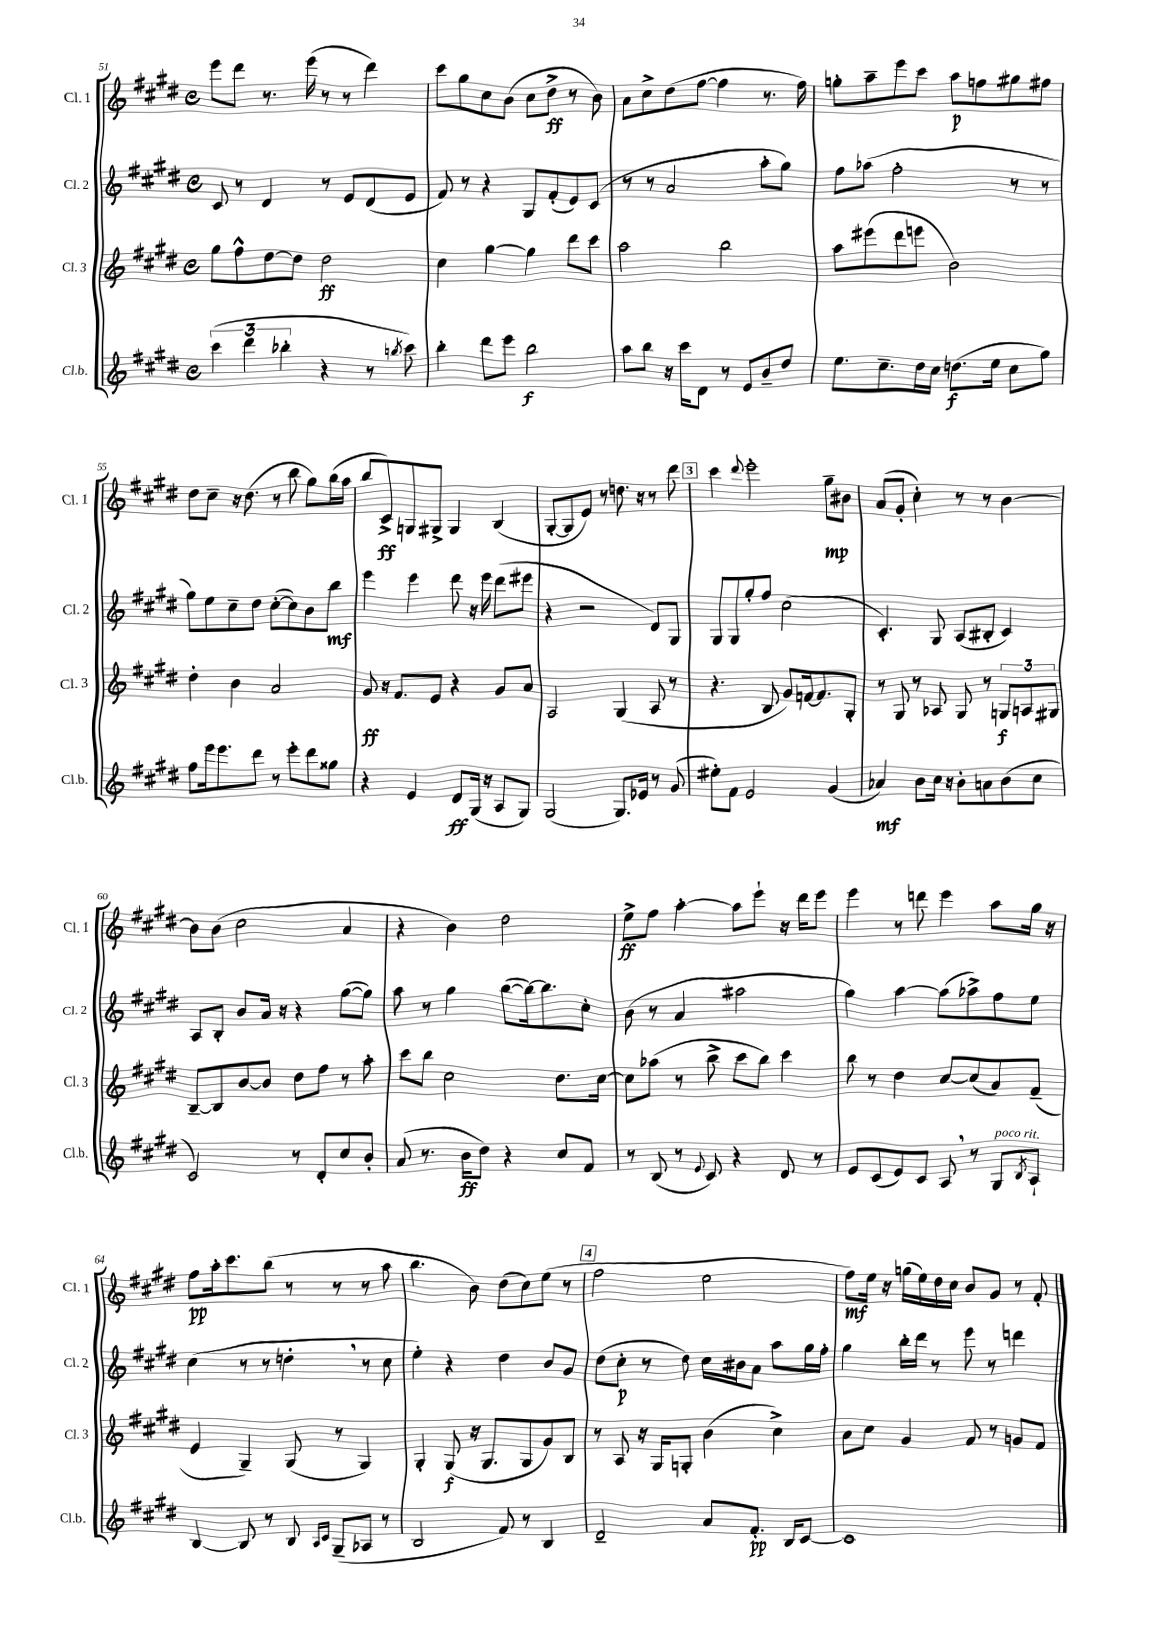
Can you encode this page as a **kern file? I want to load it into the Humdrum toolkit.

**kern	**dynam	**kern	**dynam	**kern	**dynam	**kern	**dynam
*part4	*part4	*part3	*part3	*part2	*part2	*part1	*part1
*staff4	*staff4	*staff3	*staff3	*staff2	*staff2	*staff1	*staff1
*I"Cl.b.	*	*I"Cl. 3	*	*I"Cl. 2	*	*I"Cl. 1	*
*I'Cl.b.	*	*I'Cl. 3	*	*I'Cl. 2	*	*I'Cl. 1	*
*clefG2	*	*clefG2	*	*clefG2	*	*clefG2	*
*k[f#c#g#d#]	*	*k[f#c#g#d#]	*	*k[f#c#g#d#]	*	*k[f#c#g#d#]	*
*M4/4	*	*M4/4	*	*M4/4	*	*M4/4	*
*met(c)	*	*met(c)	*	*met(c)	*	*met(c)	*
=51	=51	=51	=51	=51	=51	=51	=51
(6ccc#\	.	8gg#\L	.	8c#/	.	8eee\L	.
.	.	8ff#^^\	.	8r	.	8ddd#\J	.
6ddd#\	.	.	.	.	.	.	.
.	.	[8dd#\	.	4d#/	.	8.r	.
6bb-X'\	.	.	.	.	.	.	.
.	.	8dd#\J]	.	.	.	.	.
.	.	.	.	.	.	(16eee\	.
4r	.	2dd#\	ff	8r	.	8r	.
.	.	.	.	8e/L	.	8r	.
8r	.	.	.	(8d#/	.	4ddd#\)	.
8qbbn/	.	.	.	.	.	.	.
8ccc#\)	.	.	.	8e/J	.	.	.
=52	=52	=52	=52	=52	=52	=52	=52
4bb'\	.	4cc#\	.	8f#/)	.	8ccc#\L	.
.	.	.	.	8r	.	8gg#\	.
8ddd#\L	.	[4gg#\	.	4r	.	8cc#\	.
8eee\J	.	.	.	.	.	(8b\J	.
2bb\	f	4gg#\]	.	8G#/L	.	8cc#\L	.
.	.	.	.	(8f#'/	.	8dd#^\J	ff
.	.	8ddd#\L	.	8e/)	.	8r	.
.	.	8ccc#\J	.	(8c#/J	.	8b\)	.
=53	=53	=53	=53	=53	=53	=53	=53
8aa\L	.	2aa\	.	8r	.	8a\L	.
8bb\J	.	.	.	8r	.	8cc#^\	.
16r	.	.	.	2a/	.	(8dd#\	.
16ccc#\KL	.	.	.	.	.	.	.
8d#\J	.	.	.	.	.	[8ff#\J	.
8r	.	2bb\	.	.	.	4ff#\]	.
8e/L	.	.	.	.	.	.	.
8b~/	.	.	.	8aa'\L	.	8.r	.
8dd#/J	.	.	.	8gg#\J)	.	.	.
.	.	.	.	.	.	16ff#\)	.
=54	=54	=54	=54	=54	=54	=54	=54
8.ee\L	.	8aa\L	.	8ff#\L	.	8ggn'\L	.
.	.	(8eee#X\	.	(8aa-X\J	.	8aa~\	.
8.cc#~\	.	.	.	.	.	.	.
.	.	8ddd#\	.	2ff#'\	.	8eee\	.
16dd#\L	.	8eeen\J	.	.	.	8ccc#\J	.
16cc#\JJ	.	.	.	.	.	.	.
(8.ddn\L	f	2b\)	.	.	.	8aa\L	p
.	.	.	.	.	.	8ffn\	.
16ee\Jk	.	.	.	.	.	.	.
8cc#\L	.	.	.	8r	.	8gg#X\	.
8gg#\J)	.	.	.	8r	.	8ff#X\J	.
!!LO:LB:g=z
=55	=55	=55	=55	=55	=55	=55	=55
8ff#\L	.	4dd#'\	.	8gg#\L)	.	8dd#\L	.
16eee\k	.	.	.	8ee\	.	8cc#~\J	.
8.eee\	.	.	.	.	.	.	.
.	.	4b\	.	8cc#~\	.	16r	.
.	.	.	.	.	.	(8.dd#\	.
8ddd#\J	.	.	.	8dd#\J	.	.	.
8r	.	2a/	.	([8cc#'\L	.	8r	.
8eee'\L	.	.	.	8cc#\])	.	8bb\	.
8ddd#\	.	.	.	8b\	.	8gg#\L)	.
8gg##X\J	.	.	.	8bb\J	mf	(16bb\L	.
.	.	.	.	.	.	16aa\JJ	.
=56	=56	=56	=56	=56	=56	=56	=56
4r	.	8g#/	ff	4eee\	.	8bb/L	.
.	.	16r	.	.	.	8c#^/)	ff
.	.	8.f#/L	.	.	.	.	.
4e/	.	.	.	4eee\	.	8Gn/	.
.	.	8e/J	.	.	.	8G#X^/J	.
8d#/L	ff	4r	.	8ddd#\	.	4G#/	.
(16G#/Jk	.	.	.	16r	.	.	.
16r	.	.	.	16eee\	.	.	.
8A/L	.	8g#/L	.	(8ddd#\L	.	(4B/	.
8G#/J)	.	8a/J	.	8eee#X\J	.	.	.
=57	=57	=57	=57	=57	=57	=57	=57
(2G#/	.	2A/	.	4r	.	[8G#'/L	.
.	.	.	.	.	.	8G#/]	.
.	.	.	.	2r	.	8e/J)	.
.	.	.	.	.	.	8r	.
8.G#/L)	.	(4G#/	.	.	.	8.ddn\	.
16e-X/Jk	.	.	.	.	.	16r	.
8r	.	8A/	.	8d#/L)	.	8r	.
(8g#/	.	8r	.	8G#/J	.	8ddd#\	.
!!LO:REH:place=s1:t=3
=58	=58	=58	=58	=58	=58	=58	=58
8ee#X'\L)	.	4.r	.	8G#/L	.	4ccc#\	.
8f#\J	.	.	.	8G#/	.	.	.
.	.	.	.	.	.	8qqddd#/	.
2e/	.	.	.	8gg#'/	.	2eee'\	.
.	.	8B/	.	8ff#/J	.	.	.
.	.	8g#/L)	.	(2cc#\	.	.	.
.	.	[16fn/k	.	.	.	.	.
.	.	8.f/]	.	.	.	.	.
(4g#/	.	.	.	.	.	8gg#~\L	mp
.	.	8G#'/J	.	.	.	8b#X\J	.
=59	=59	=59	=59	=59	=59	=59	=59
4a-X/)	mf	8r	.	4.c#'/)	.	(8a/L	.
.	.	8G#/	.	.	.	8g#'/J	.
8b\L	.	8r	.	.	.	4cc#'\)	.
16cc#\Jk	.	8A-X/	.	8G#/	.	.	.
16r	.	.	.	.	.	.	.
8b'\L	.	8G#/	.	(8A/L	.	8r	.
8an\	.	8r	.	8B#X'/J	.	8r	.
(8b\	.	12Gn/L	f	4c#/)	.	[4b\	.
.	.	12An/	.	.	.	.	.
8cc#\J	.	.	.	.	.	.	.
.	.	12G#X/J	.	.	.	.	.
!!LO:LB:g=z
=60	=60	=60	=60	=60	=60	=60	=60
2c#/)	.	[8B~/L	.	8A/L	.	8b\L]	.
.	.	8B/]	.	8B'/J	.	(8b\J	.
.	.	[8b/	.	8b/L	.	2cc#\	.
.	.	8b/J]	.	16a/Jk	.	.	.
.	.	.	.	16r	.	.	.
8r	.	8dd#\L	.	4r	.	.	.
8d#'/L	.	8ff#\J	.	.	.	.	.
8cc#/	.	8r	.	([8gg#\L	.	4a/	.
8b'/J	.	8aa'\	.	8gg#\J])	.	.	.
=61	=61	=61	=61	=61	=61	=61	=61
(8a/	.	8ccc#\L	.	8aa\	.	4r	.
8.r	.	8bb\J	.	8r	.	.	.
.	.	2cc#\	.	4gg#\	.	4b\)	.
16b\KL	ff	.	.	.	.	.	.
8dd#\J)	.	.	.	.	.	.	.
4r	.	.	.	([8bb\L	.	2dd#\	.
.	.	.	.	16bb\k_)	.	.	.
.	.	.	.	8.bb\]	.	.	.
8cc#/L	.	8.dd#\L	.	.	.	.	.
8f#/J	.	.	.	8cc#'\J	.	.	.
.	.	[16cc#\Jk	.	.	.	.	.
=62	=62	=62	=62	=62	=62	=62	=62
8r	.	8cc#\L]	.	(8b\	.	8ee^\L	ff
(8B/	.	(8aa-X\J	.	8r	.	8ff#\J	.
8r	.	8r	.	4a/	.	[4aa'\	.
8qqe/	.	.	.	.	.	.	.
8c#/)	.	8bb^\	.	.	.	.	.
4r	.	8ccc#\L	.	2aa#X\	.	8aa\L]	.
.	.	8bb\J)	.	.	.	8eee`\J	.
8d#/	.	4ccc#\	.	.	.	16r	.
.	.	.	.	.	.	16ddd#\KL	.
8r	.	.	.	.	.	8eee\J	.
=63	=63	=63	=63	=63	=63	=63	=63
8e/L	.	8bb\	.	4gg#\)	.	4eee\	.
(8c#/	.	8r	.	.	.	.	.
8e/)	.	4dd#\	.	[4aa\	.	8r	.
8c#/J	.	.	.	.	.	8dddn\	.
8A,/	.	[8cc#/L	.	(8aa\L]	.	4eee\	.
8r	.	(8cc#/]	.	8aa-X^\)	.	.	.
!LO:TX:a:i:t=poco rit.	!	!	!	!	!	!	!
8G#/L	.	8a/)	.	8ff#\	.	8aa\L	.
8qB/	.	.	.	.	.	.	.
8A`/J	.	(8f#~/J	.	8ee\J	.	16gg#\Jk	.
.	.	.	.	.	.	16r	.
!!LO:LB:g=z
=64	=64	=64	=64	=64	=64	=64	=64
[4B/	.	4e/	.	(4cc#\	.	8ff#\L	pp
.	.	.	.	.	.	16aa'\k	.
.	.	.	.	.	.	8.ccc#\	.
8B/]	.	4G#~/)	.	8r	.	.	.
8r	.	.	.	8r	.	(8bb\J	.
8B/	.	(8G#/	.	4ddn',\	.	8r	.
16qqA/LL	.	.	.	.	.	.	.
16qqc#/JJ	.	.	.	.	.	.	.
(8G#~/L	.	8r	.	.	.	8r	.
8A-X/J	.	4G#/)	.	8r	.	8r	.
8r	.	.	.	8cc#\	.	8aa\	.
=65	=65	=65	=65	=65	=65	=65	=65
2B/	.	4G#'/	.	4ee'\)	.	4.bb\	.
.	.	(8G#/	f	4r	.	.	.
.	.	16r	.	.	.	8b\)	.
.	.	8.G#/L	.	.	.	.	.
8f#/)	.	.	.	4dd#\	.	(8dd#\L	.
8r	.	8G#/	.	.	.	8cc#\)	.
4B/	.	8g#/)	.	8b/L	.	(8ee\J	.
.	.	8B/J	.	8g#/J	.	8r	.
!!LO:REH:place=s1:t=4
=66	=66	=66	=66	=66	=66	=66	=66
2d#~/	.	8r	.	(8dd#\L	.	2ff#\	.
.	.	8A/	.	8cc#'\J	p	.	.
.	.	16r	.	8r	.	.	.
.	.	16G#/KL	.	.	.	.	.
.	.	8Gn'/J	.	8dd#\)	.	.	.
8a/L	.	(4b\	.	16cc#\LL	.	2ee\	.
.	.	.	.	16b#X\J	.	.	.
8.f#'/J	pp	.	.	8a\J	.	.	.
.	.	4cc#^\)	.	8aa\L	.	.	.
16B/KL	.	.	.	.	.	.	.
[8c#/J	.	.	.	16gg#\L	.	.	.
.	.	.	.	16ff#'\JJ	.	.	.
=67	=67	=67	=67	=67	=67	=67	=67
1c#]	.	8a\L	.	4gg#\	.	8ff#\L)	mf
.	.	8cc#\J	.	.	.	16ee\Jk	.
.	.	.	.	.	.	16r	.
.	.	4g#/	.	16bb'\LL	.	(16ggn\LL	.
.	.	.	.	16ddd#\JJ	.	16ee\)	.
.	.	.	.	8r	.	16dd#\	.
.	.	.	.	.	.	16cc#\JJ	.
.	.	8f#/	.	8eee\	.	8b/L	.
.	.	8r	.	8r	.	8g#/J	.
.	.	8gn/L	.	4dddn\	.	8r	.
.	.	8f#/J	.	.	.	8f#'/	.
==	==	==	==	==	==	==	==
*-	*-	*-	*-	*-	*-	*-	*-
